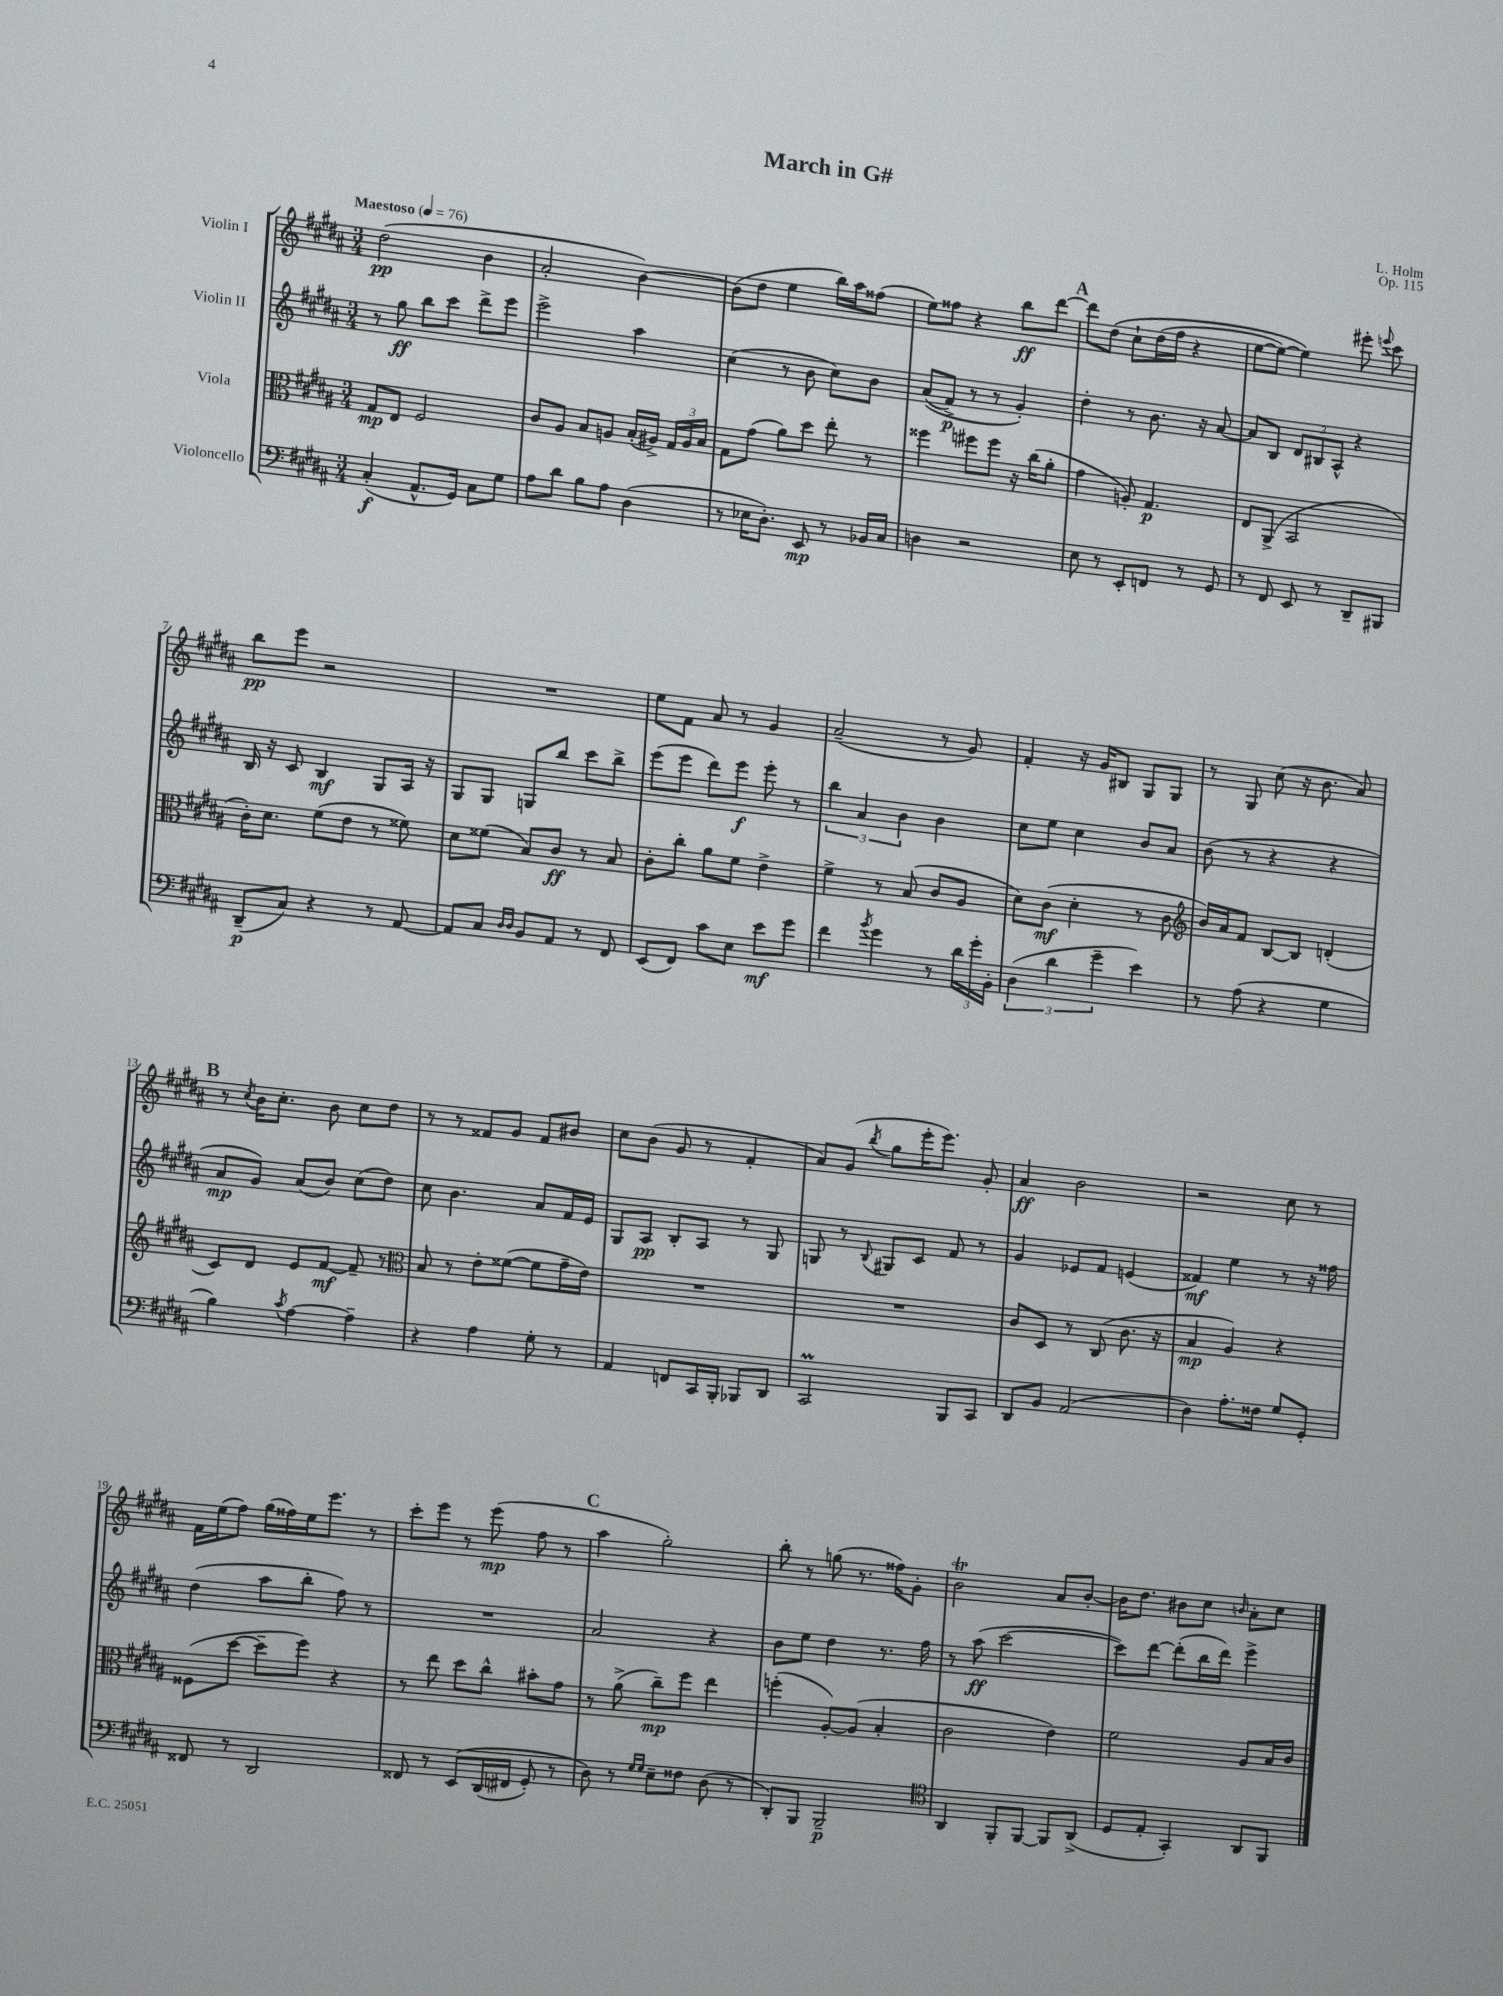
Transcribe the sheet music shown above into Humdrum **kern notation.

**kern	**kern	**kern	**kern
*staff4	*staff3	*staff2	*staff1
*clefF4	*clefC3	*clefG2	*clefG2
*k[f#c#g#d#a#]	*k[f#c#g#d#a#]	*k[f#c#g#d#a#]	*k[f#c#g#d#a#]
*M3/4	*M3/4	*M3/4	*M3/4
*MM76	*MM76	*MM76	*MM76
(4C#'	8G#	8r	(2dd#
.	8E	8gg#	.
8.AA#^^	2F#	8bb	.
.	.	8ccc#	.
16GG#)	.	.	.
8C#	.	8ddd#^	4b
8G#	.	8eee	.
=	=	=	=
8A#	8c#	2eee^	2a#'
8d#	8A#	.	.
8B	8B	.	.
8A#	8A	.	.
(4D#	(16B'	4aa#	[4b)
.	16A#^)	.	.
.	24G#	.	.
.	24A#	.	.
.	24B	.	.
=	=	=	=
8r	8G#	(4cc#	(8b]
16E-	(8g#	.	8dd#
8.D#')	.	.	.
.	8a#)	8r	4ee
8EE	8dd#	8b	.
8r	8ee'	8cc#)	16bb)
.	.	.	16aa#
16BB-	8r	8b	(8ff##
16C#	.	.	.
=	=	=	=
4D	4ff##	&((8a#	8ee)
.	.	8f#^)	8ff##
2r	8ff#	8r	4r
.	8ff#	8r	.
.	16r	4g#'&)	8bb
.	(16cc#	.	.
.	8a#'	.	[8ddd#
=	=	=	=
8E	4g#	4dd#'	8ddd#]
8r	.	.	&(8dd#
8EE'	8A')	8r	8cc#`
8FF	4.G#	8.b	(16dd#
.	.	.	16ff#
8r	.	.	4r
.	.	16r	.
8GG#	.	[8a#	.
=	=	=	=
8r	8E	8a#]	[8ee
8FF#	(8AA#^	8B	8ee_)
8EE	2BB	12d#	4ee]&)
.	.	12B#	.
8r	.	.	.
.	.	12A#^^	.
8DD#~	.	4r	8eee#'
.	.	.	8qqeee
8BBB#	.	.	8ccc#
=	=	=	=
(8DD#~	16c#')	16B	8bb
.	8.d#	16r	.
8C#)	.	8c#	8eee
4r	(8f#	4B	2r
.	8e	.	.
8r	8r	8G#	.
[8AA#	8f##)	16A#	.
.	.	16r	.
=	=	=	=
8AA#]	8d#	8G#	2.r
8C#	(8f##	8G#	.
16qqD#	.	.	.
16qqD#	.	.	.
8BB	8B)	8G	.
8AA#	8c#	8bb	.
8r	8r	8ccc#	.
8FF#	8B	8bb^	.
=	=	=	=
(8EE	8c#'	(8eee	8ee
8FF#)	8cc#'	8eee	8f#
8c#	8a#	8ddd#)	8a#
8E	8f#	8eee	8r
8e	4e^	8eee'	4g#
8g#	.	8r	.
=	=	=	=
4f#	4f#^	6bb	(2a#~
.	.	6a#	.
8qb	.	.	.
4g#	8r	.	.
.	.	6b	.
.	(8B	.	.
8r	8c#	4b	8r
24d#	8A#	.	8g#)
24g#'	.	.	.
24BB'	.	.	.
=	=	=	=
(6D#	8d#)	8cc#	4f#'
.	(8c#	8ee	.
6d#	.	.	.
.	4d#'	4cc#	16r
.	.	.	16g#
6g#~	.	.	.
.	.	.	8B#
4e)	8r	8b	8G#
.	8c#	8a#	8G#
=	=	=	=
*	*clefG2	*	*
8r	16b)	(8b	8r
.	16a#	.	.
(8A#	8f#	8r	8G#
4r	[8B	4r	(8cc#
.	8B]	.	16r
.	.	.	8.b
4G#	(4d'	4r	.
.	.	.	8a#)
=	=	=	=
4B)	8c#)	8a#	8r
.	.	.	8qcc#
.	8d#	8g#)	16b
.	.	.	8.cc#'
8qc#	.	.	.
[4A#	8e	(8a#	.
.	[8f#	8b)	8b
4A#~]	8f#~]	(8cc#	8cc#
.	8r	8dd#)	8dd#
=	=	=	=
*	*clefC3	*	*
4r	8B	8cc#	8r
.	8r	4.b	8r
4A#	8e'	.	8f##
.	([8f##	.	8g#
8G#'	8f##]	8a#	8f##
8r	16g#~	16f#	8b#
.	16e)	16e	.
=	=	=	=
4AA#	2.r	8G#	8cc#
.	.	8A#	(8b
8FF	.	8B'	8g#
16CC#	.	8A#	8r
16BBB'	.	.	.
8BBB-	.	8r	4f#'
8DD#	.	8G#	.
=	=	=	=
2CC#	2.r	8G	8a#)
.	.	8r	(8g#
.	.	8qqB	8qbb
.	.	8G#	8gg#
.	.	8c#	16eee'
.	.	.	8.eee)
8BBB	.	8f#	.
8CC#	.	8r	8g#'
=	=	=	=
8DD#	8c#	4g#	4a#
8BB	8D#	.	.
(2AA#	8r	8e-	2b
.	(8C#	8f#	.
.	8.c#	(4e	.
.	16r	.	.
=	=	=	=
4D#)	4B	4f##)	2r
8.A#'	4A#)	4ee	.
16F##	.	.	.
8G#	4r	8r	8cc#
8GG#'	.	16r	8r
.	.	16ff##	.
=	=	=	=
8FF##	(8F##	(4dd#	16f#
.	.	.	(16ee
8r	[8dd#	.	8ff#)
2DD#	8dd#~]	8aa#	(16gg#
.	.	.	16ff##)
.	8ff#)	8bb'	16ee
.	.	.	8.eee
.	4r	8ff#)	.
.	.	8r	8r
=	=	=	=
8FF##	8r	2.r	8ccc#'
8r	8ee	.	8eee
&(8EE	8dd#	.	8r
(16DD#	8cc#^^	.	(8eee
16FF#	.	.	.
8GG#')	8b#'	.	8ff#
8r	8g#	.	8r
=	=	=	=
8D#&)	8r	2a#	4aa#
8r	(8a#^	.	.
16qqG#	.	.	.
16qqG#	.	.	.
8E~	8cc#~)	.	2gg#')
8F##	8ff#	.	.
(8D#	4ee	4r	.
8r	.	.	.
=	=	=	=
8DD#')	(4ff'	8b	8bb'
8BBB	.	8ee	8r
2BBB~	[8A#')	4dd#	(8gg
.	(8A#]	.	8.r
.	4B'	8.r	.
.	.	.	16ff##)
.	.	.	8g#'
.	.	16ff#	.
=	=	=	=
*clefC4	*	*	*
4AA#	2c#	8r	2b
.	.	(8aa#	.
8FF#'	.	[2ccc#	.
[8FF#	.	.	.
8FF#]	4e)	.	8a#
(8AA#^	.	.	[8b'
=	=	=	=
8D#	2f#	8ccc#])	16b]
.	.	.	8.dd#
8E'	.	[8ddd#	.
4GG#')	.	(8ddd#']	8b#
.	.	16bb	8cc#
.	.	16ddd#)	.
.	.	.	16qqb
8AA#	8A#	4eee^	8a#'
8FF#	16B	.	8cc#
.	16c#	.	.
==	==	==	==
*-	*-	*-	*-
